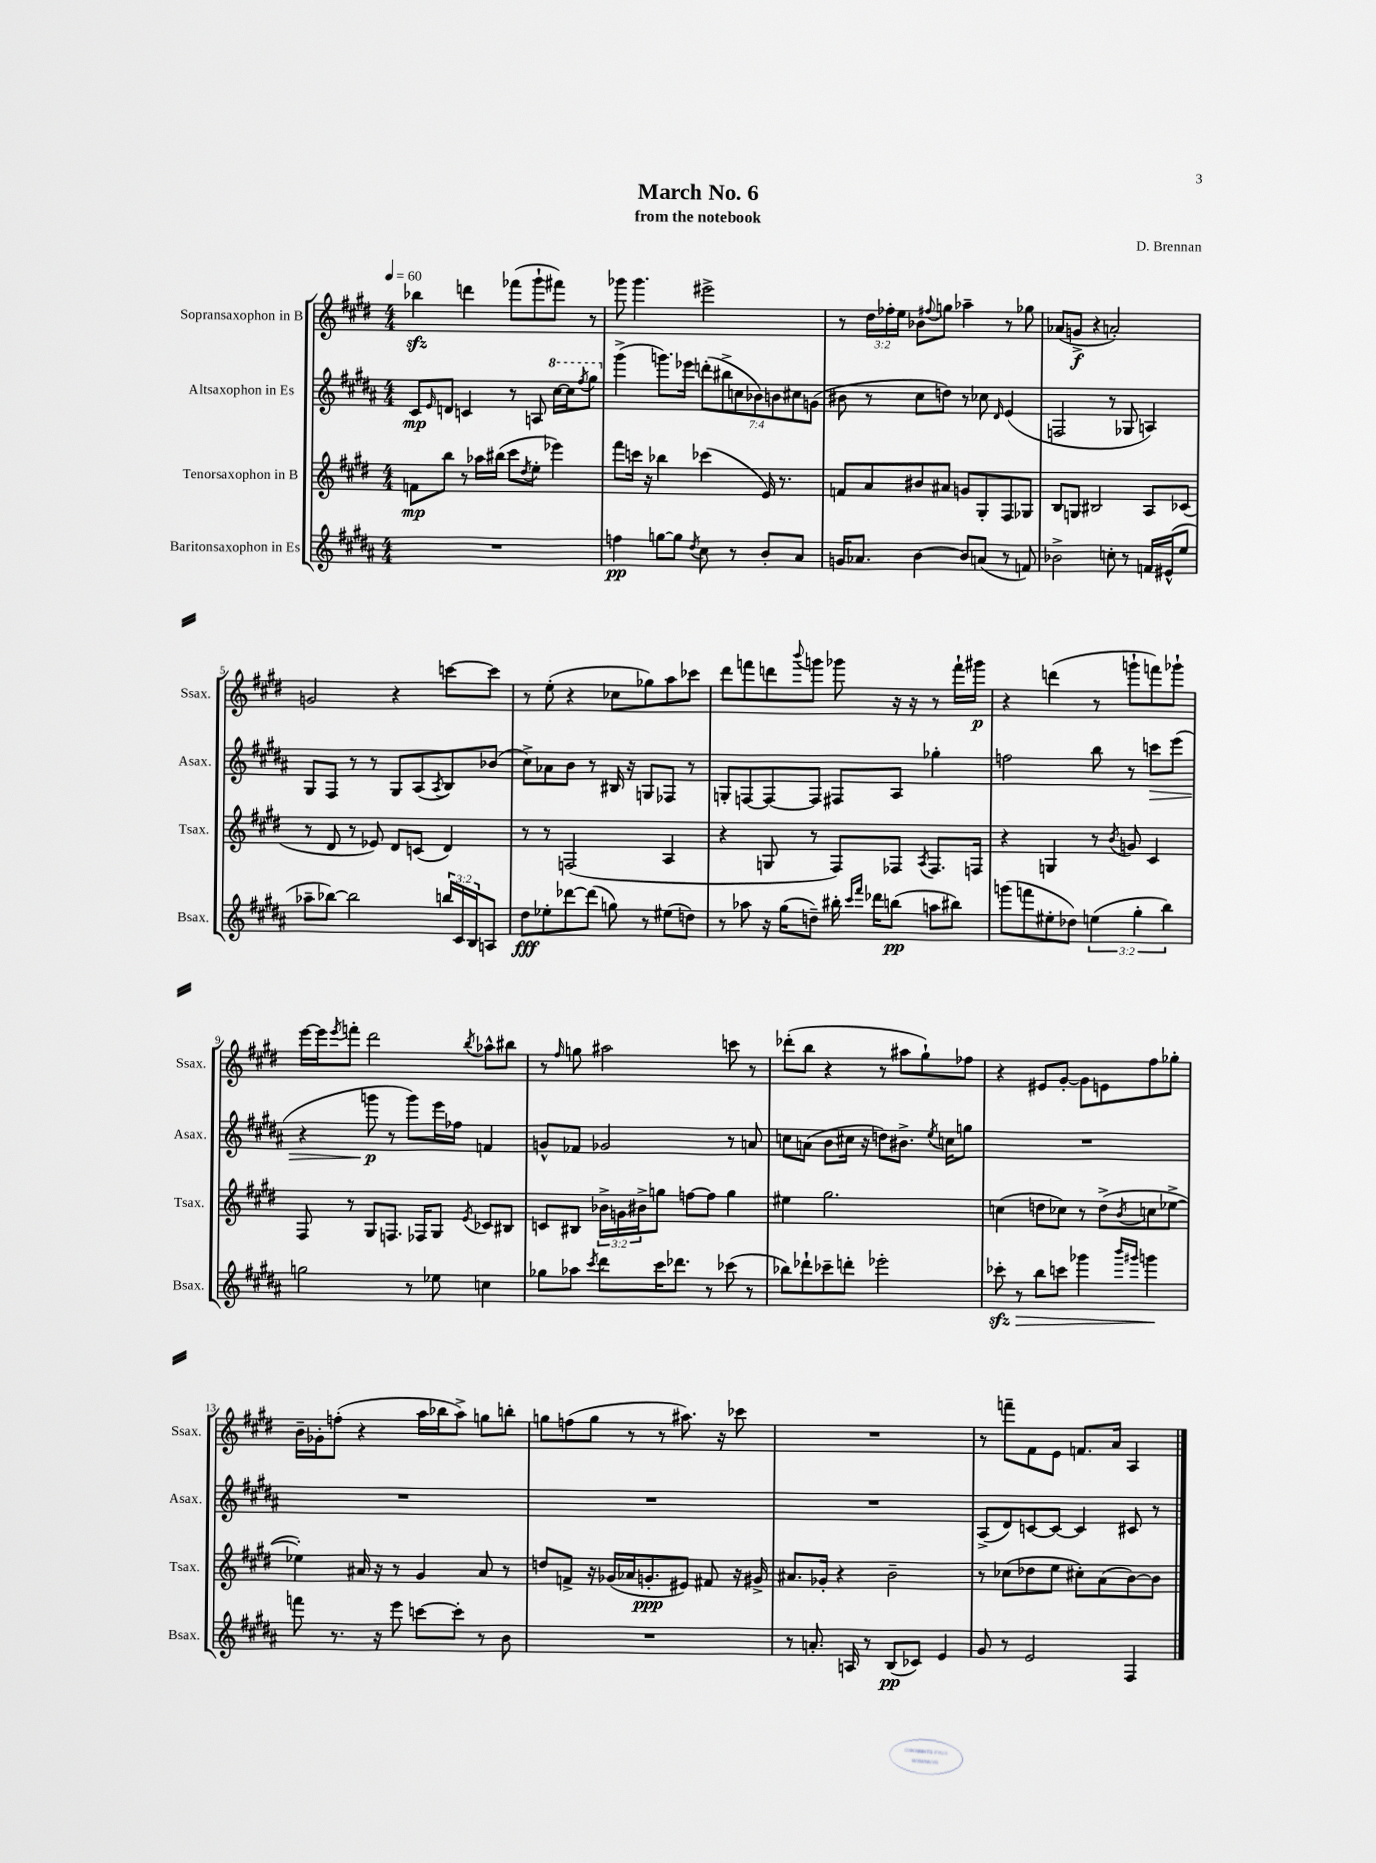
\header { title = "March No. 6" composer = "D. Brennan" subtitle = "from the notebook" }
<<
\new StaffGroup <<
\new Staff = "s0" \with { instrumentName = "Sopransaxophon in B" shortInstrumentName = "Ssax." } {
    \clef treble \key e \major \numericTimeSignature \time 4/4 \override Staff.TupletNumber.text = #tuplet-number::calc-fraction-text \tempo 4 = 60
    bes''4\sfz d'''4 fes'''8( gis'''8-! fis'''8) r8 |
    ges'''8 ges'''4. eis'''2-> |
    r8 \tuplet 3/2 { dis''16 fes''16-. e''16 } bes'8 \appoggiatura { fis''8 } g''8 aes''4-- r8 ges''8 |
    aes'8( g'8->\f r4 a'2-.) |
    g'2 r4 c'''8~ c'''8 |
    r8 e''8-.( r4 ces''8 ges''8) a''8 ces'''8 |
    dis'''8 f'''8 d'''8 \appoggiatura { b'''8 } g'''8 ges'''8 r16 r16 r8 f'''16-! gis'''16\p |
    r4 d'''4( r8 g'''8-! f'''8) ges'''8-! |
    e'''16~ e'''16 \acciaccatura { e'''8 } f'''8-. dis'''2 \acciaccatura { b''8 } aes''8-^ bis''8 |
    r8 \grace { fis''16 } g''8 ais''2 c'''8 r8 |
    des'''8-.( b''8 r4 r8 ais''8 gis''8-!) fes''8 |
    r4 eis'8 gis'8~-. gis'8 e'8 fis''8 ges''8-. |
    b'16-- ges'16-. f''8-.( r4 a''16 bes''16 a''8->) g''8 b''8-. |
    g''8 f''8( g''8 r8 r8 ais''8.) r16 ces'''8 |
    R1 |
    r8 f'''8-- fis'8 e'8 f'8. a'16 a4 \bar "|." |
}
\new Staff = "s1" \with { instrumentName = "Altsaxophon in Es" shortInstrumentName = "Asax." } {
    \clef treble \key b \major \numericTimeSignature \time 4/4 \override Staff.TupletNumber.text = #tuplet-number::calc-fraction-text
    cis'8\mp \grace { e'16 } d'8 c'4 r8 a8 \ottava #1 cis'''16~ cis'''16 \acciaccatura { fis'''8 } gis'''8 \ottava #0 |
    gis'''4->( g'''8.) ees'''16 \tuplet 7/4 { d'''8-.( bis''8-> c''8 bes'8) b'8 cis''8 g'8( } |
    bis'8 r8 cis''8 d''8) r8 ces''8 \grace { dis'16 } e'4( |
    f2 r8 ges8 a4) |
    gis8 fis8 r8 r8 gis8 ais8( \acciaccatura { ais8 } b8) bes'8( |
    cis''8->) aes'8 b'8 r8 bis16 r16 g8 fes8 r8 |
    g8-. f8~ f8~ f8 fis8 ais8 ges''4-. |
    f''2 b''8 r8 c'''8\> e'''8( |
    r4 g'''8\p\! r8 g'''8) e'''16 fes''16 f'4 |
    g'8-^ fes'8 ges'2 r8 a'8 |
    c''8 a'8( b'8 cis''16 r16 d''8) bis'8.-> \acciaccatura { e''8 } c''16 g''8 |
    R1 |
    R1 |
    R1 |
    R1 |
    ais8->( dis'8) c'8~ c'8~ c'4 cis'8 r8 \bar "|." |
}
\new Staff = "s2" \with { instrumentName = "Tenorsaxophon in B" shortInstrumentName = "Tsax." } {
    \clef treble \key e \major \numericTimeSignature \time 4/4 \override Staff.TupletNumber.text = #tuplet-number::calc-fraction-text
    f'8\mp b''8 r8 aes''16 bis''16( cis'''8 \acciaccatura { dis''8 } e''8-. ees'''4) |
    fis'''8 c'''16 r16 bes''4 ces'''4( e'16) r8. |
    f'8 a'8 bis'8 ais'8 g'8 gis8-. fis8 ges8 |
    b8 g8 bis2 a8 ces'8( |
    r8 dis'8 r8 ees'8) dis'8 c'8( dis'4) |
    r8 r8 f2( a4 |
    r4 g8 r8 fis8) fes8 \acciaccatura { a8 } fes8. f16 |
    r4 g4 r8 \acciaccatura { b'8 } g'8 cis'4 |
    fis8 r8 gis8 f8. fes16 gis8 \acciaccatura { e'8 } ces'8 bis8 |
    c'8 bis8 \tuplet 3/2 { bes'16-> g'16 bis'16-> } g''8 f''8~ f''8 g''4 |
    eis''4 gis''2. |
    c''4( d''8 ces''8) r8 d''8->( \acciaccatura { b'8 } c''8 ees''8~-> |
    ees''4-.) ais'16 r16 r8 gis'4 ais'8 r8 |
    d''8 f'8-> r16 ges'16( aes'16 g'8.-.\ppp eis'8) fis'8 r16 gis'16-> |
    ais'8. ges'16-. r4 b'2-- |
    r8 ces''8( des''8 e''8 cis''8-.) a'8( b'8~) b'8 \bar "|." |
}
\new Staff = "s3" \with { instrumentName = "Baritonsaxophon in Es" shortInstrumentName = "Bsax." } {
    \clef treble \key b \major \numericTimeSignature \time 4/4 \override Staff.TupletNumber.text = #tuplet-number::calc-fraction-text
    R1 |
    f''4\pp g''8~ g''8 \acciaccatura { dis''8 } cis''8 r8 b'8-. ais'8 |
    g'16 aes'8. b'4~ b'8 a'8( r8 f'8) |
    bes'2-> c''8-. r8 f'16 eis'16-^( e''8 |
    aes''8-- bes''8~) bes''2 \tuplet 3/2 { b''16 cis'16 b16 } a8 |
    dis''8\fff ees''8-. des'''8~ des'''8( g''8) r8 eis''8( d''8) |
    r8 aes''8 r16 gis''16( d''8--) bis''16-. \grace { cis'''16 fis'''16 } des'''16 b''8\pp( a''8 bis''8) |
    g'''8( f'''8 eis''8-. des''8) \tuplet 3/2 { e''4( gis''4-. b''4) } |
    g''2 r8 ees''8 c''4 |
    ges''8 aes''8 \acciaccatura { cis'''8 } dis'''8 cis'''16 des'''8. r8 ces'''8( r8 |
    bes''8) des'''8-! ces'''8-- d'''8-. ees'''2-. |
    ces'''8-.\sfz\> r8 b''8 c'''8 ges'''4 \grace { b'''16 gis'''16 } g'''4\! |
    f'''8 r8. r16 e'''8 c'''8~ c'''8-. r8 b'8 |
    R1 |
    r8 a'8.-. a16 r8 b8\pp( ces'8) e'4 |
    gis'8 r8 e'2 fis4 \bar "|." |
}
>>
>>
